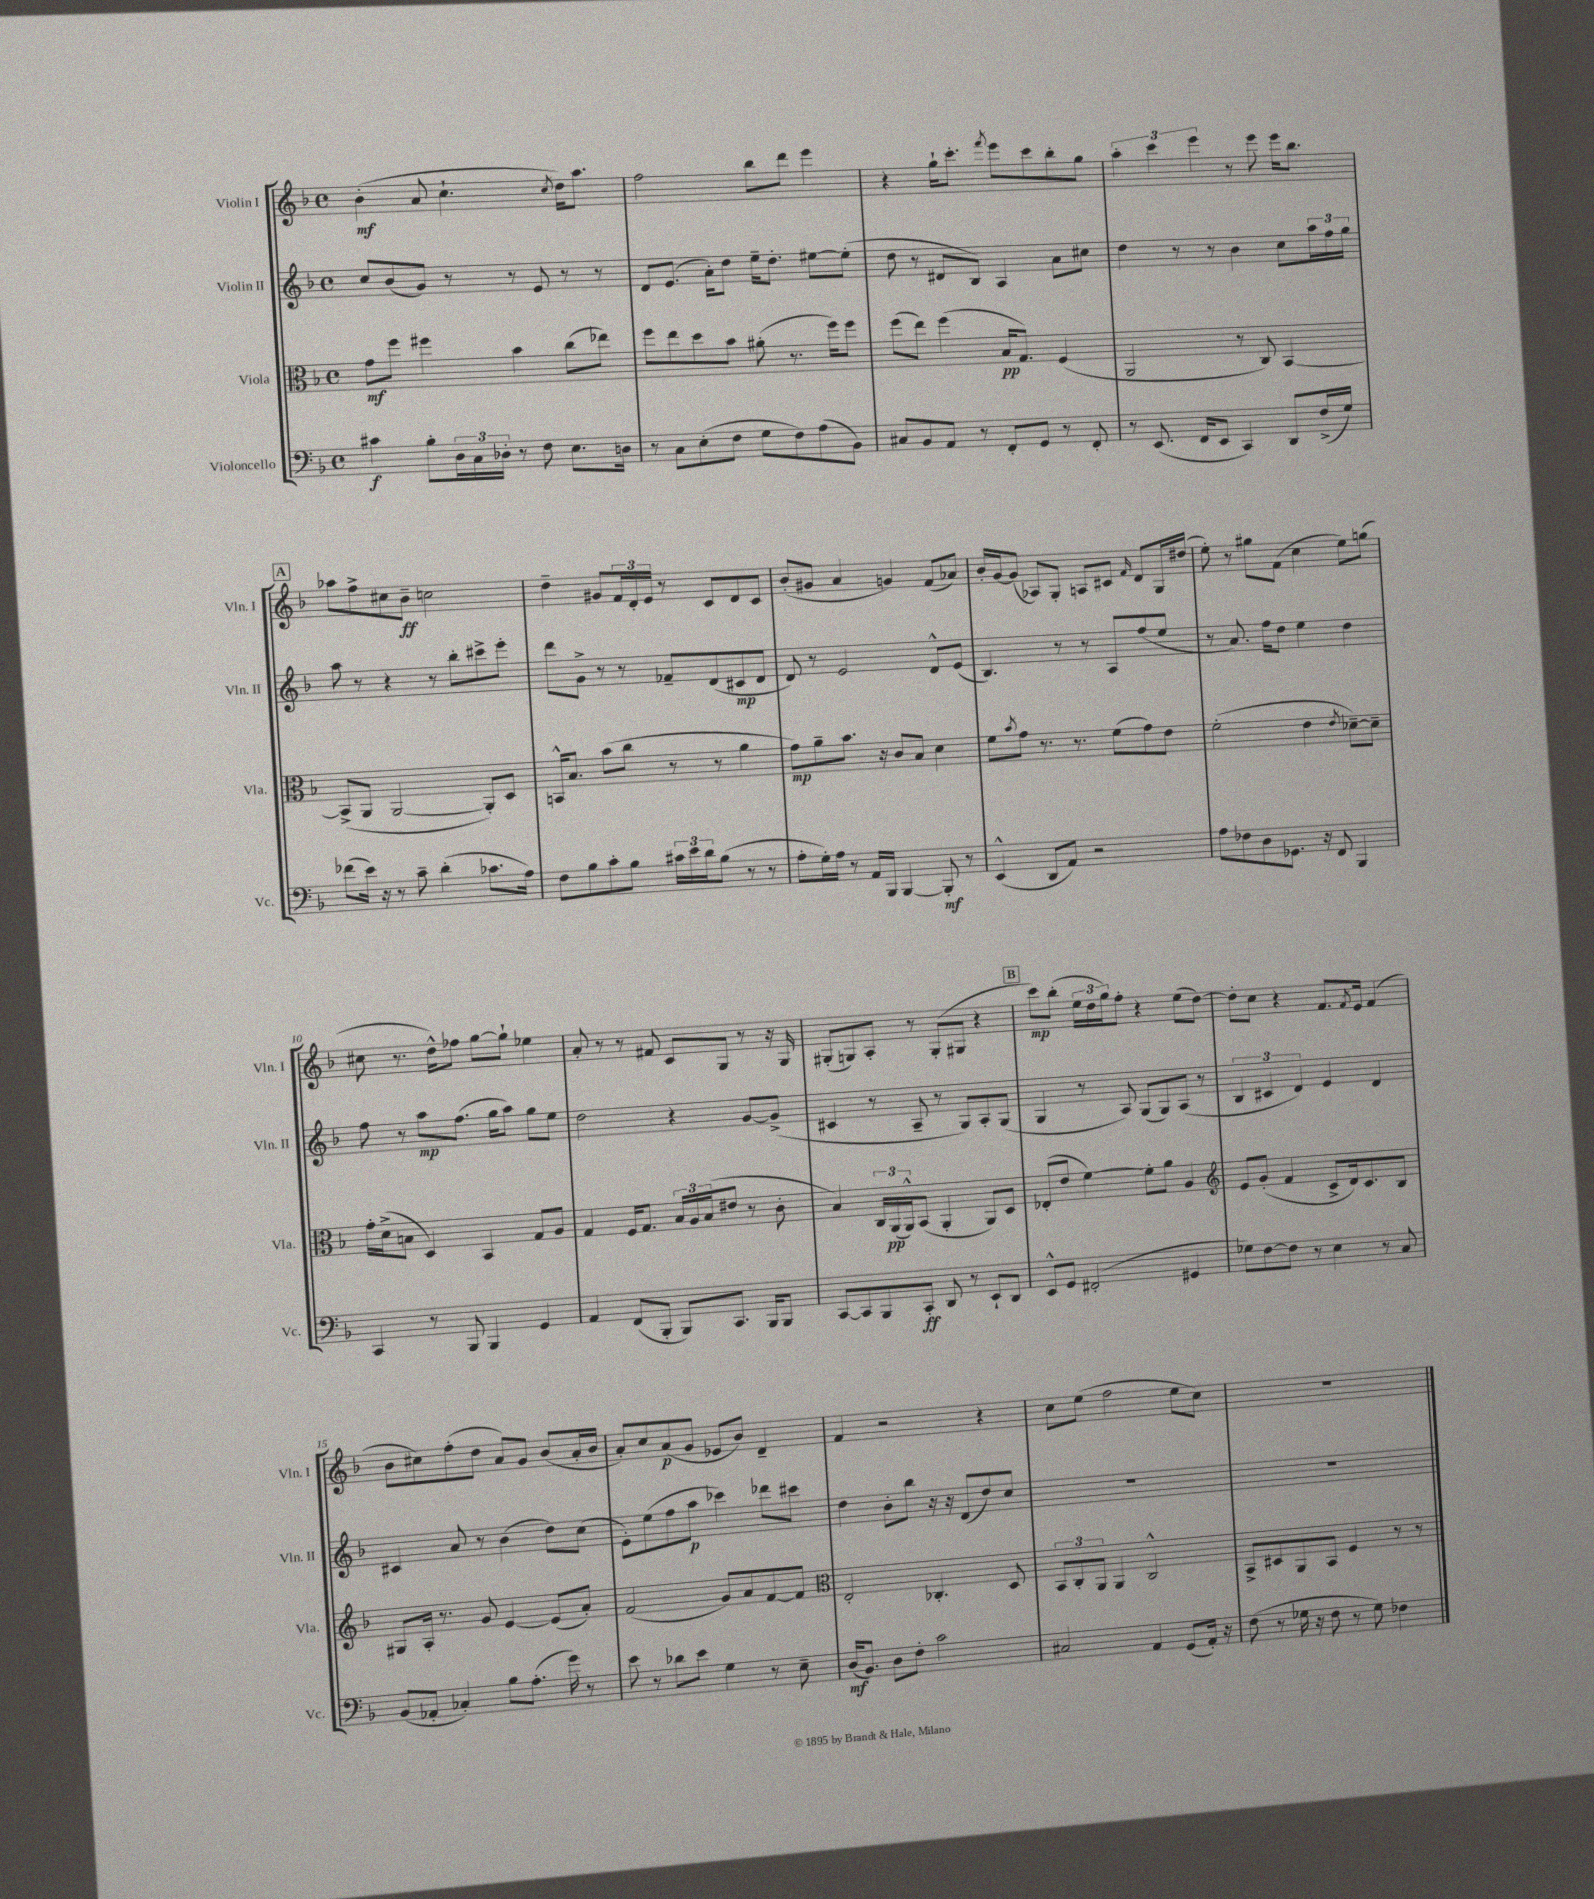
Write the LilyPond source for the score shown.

<<
\new StaffGroup <<
\new Staff = "s0" \with { instrumentName = "Violin I" shortInstrumentName = "Vln. I" } {
    \clef treble \key f \major \defaultTimeSignature \time 4/4
    bes'4-.\mf( a'8 c''4.-! \acciaccatura { c''8 } d''16) a''8. |
    f''2 bes''8 d'''8 e'''4 |
    r4 g''16-! c'''8.-. \acciaccatura { f'''8 } e'''8 c'''8 bes''8-. g''8 |
    \tuplet 3/2 { a''4-. c'''4 e'''4 } r8 e'''8 e'''16 bes''8. |
    \mark \markup { \box "A" } aes''8 f''8-> cis''8 bes'8--\ff c''2 |
    d''4-- gis'8 \tuplet 3/2 { f'16 d'16-. e'16 } r8 c'8 d'8 c'8 |
    bes'8-.( gis'8 a'4 g'4) f'8( aes'8) |
    bes'16-. g'16~ g'8( aes8) g8-. a8 cis'8 \grace { f'16 } d'8 g16 dis''16( |
    e''8-.) r8 gis''8 f'8( c''4 e''8) g''8( |
    cis''8 r8. d''16-^) fes''8 g''8~ g''8-! ees''4 |
    a'8-. r8 r8 fis'8 c'8 g8 r8 r16 g16 |
    gis8-.( g8) a8-. r8 g8-.( gis8 r4 |
    \mark \markup { \box "B" } c'''8\mp) bes''8-.( \tuplet 3/2 { e''16 d''16 g''16) } f''8-. r4 e''8( d''8~) |
    d''8-. c''8 r4 f'8. \acciaccatura { f'8 } e'16 f'4( |
    bes'8 cis''8) f''8-.( d''8 a'8) g'8 bes'8( a'16-. bes'16 |
    a'8-.) c''8 a'8\p( g'8 ees'8 bes'8) d'4-- |
    f'4 r2 r4 |
    c''8 e''8( f''2 e''8 c''8) |
    R1 \bar "|." |
}
\new Staff = "s1" \with { instrumentName = "Violin II" shortInstrumentName = "Vln. II" } {
    \clef treble \key f \major \defaultTimeSignature \time 4/4
    c''8 bes'8( g'8) r8 r8 e'8 r8 r8 |
    d'8 e'8.( a'16-.) d''8 e''16-- d''8.-. eis''8~ eis''8-.( |
    d''8 r8 dis'8 bes8) a4 a'8 cis''8 |
    d''4 r8 r8 bes'4 c''8 \tuplet 3/2 { a''16 f''16 g''16 } |
    \mark \markup { \box "A" } a''8 r8 r4 r8 bes''8-. cis'''8-> e'''8-. |
    d'''8 g'8-> r8 r8 fes'8-- d'8( cis'8\mp d'8 |
    d'8) r8 e'2 d'8-^ e'8( |
    bes4.) r8 r8 a8 f''8( e''8 |
    r8 a'8.) f''16 d''8 e''4 d''4 |
    f''8 r8 a''8\mp f''8.( g''16 a''8) g''8 e''8 |
    d''2 r4 g'8~ g'8->( |
    cis'4 r8 a8-- r8 g8) a8-. g8( |
    \mark \markup { \box "B" } g4 r8 a8) g8( g8) a8( r8 |
    \tuplet 3/2 { bes4 cis'4 d'4) } e'4 d'4 |
    cis'4 a'8 r8 bes'4( d''8) c''8( |
    e'8-.) e''8( f''8 a''8\p ces'''4) des'''8 cis'''8 |
    d''4 bes'8-. bes''8 r16 r16 d'8( d''8) c''8 |
    R1 |
    R1 \bar "|." |
}
\new Staff = "s2" \with { instrumentName = "Viola" shortInstrumentName = "Vla." } {
    \clef alto \key f \major \defaultTimeSignature \time 4/4
    g'8\mf f''8 fis''4 bes'4 c''8( ees''8) |
    f''8 e''8 d''8 bes'8 ais'8-.( r8. f''16) f''8 |
    f''8( e''8) f''4( bes16\pp g8.) f4( |
    a,2 r8 c8) bes,4~ |
    \mark \markup { \box "A" } bes,8->( a,8 a,2~ a,8-.) d8 |
    b,16-^ bes8. bes'8( c''8 r8 r8 a'4 |
    g'8\mp) a'8-- bes'8. r16 c'8 bes8 d'4 |
    f'8 \acciaccatura { bes'8 } g'8 r8. r8. f'8( g'8) e'8 |
    f'2-.( e'4 \acciaccatura { e'8 } des'8~--) des'8-- |
    g'16-. d'16->( b8 d4) bes,4 g8 a8 |
    g4 f16 g8. \tuplet 3/2 { bes16 a16 bes16( } eis'8 r8 c'8-. |
    bes4) \tuplet 3/2 { c16 a,16\pp( a,16-^) } bes,8( a,4-. a,8) d8 |
    \mark \markup { \box "B" } ees8-.( e'8 f'4~) f'8-. a'8 a4 |
    \clef treble e'8 g'8-.( f'4 c'8-> d'16) c'8. bes8 |
    gis8 a16-. r8. g'8 e'4~ e'8( a'8-.) |
    f'2( g'8) a'8 f'8~ f'8 |
    \clef alto e2-. ces4.-. d8 |
    \tuplet 3/2 { bes,8 c8-. a,8 } a,4 c2-^ |
    bes,8-> dis8 a,8 bes,8 f4 r8 r8 \bar "|." |
}
\new Staff = "s3" \with { instrumentName = "Violoncello" shortInstrumentName = "Vc." } {
    \clef bass \key f \major \defaultTimeSignature \time 4/4
    cis'4\f bes8-. \tuplet 3/2 { d16 c16 des16-. } r8 f8 e8. d16 |
    r8 c8 e8-.( f8 g8 f8) a8( bes,8) |
    cis8 bes,8 a,8 r8 f,8-. g,8 r8 f,8-. |
    r8 e,8.( f,16 e,8 c,4) d,8 f16->( g16) |
    \mark \markup { \box "A" } fes'8( e'16) r16 r8 c'8-- d'4-.( ces'8. a16) |
    f8 bes8 c'8-. bes8 \tuplet 3/2 { cis'16 e'16 d'16 } bes8( r8 r8 |
    a8-. g16-.) a16 r8 a,16 bes,,16 bes,,4~ bes,,8-.\mf r8 |
    e,4-^( d,8 a,8) r2 |
    a8 fes8 d8 ges,8. r16 f,8 bes,,4 |
    c,4 r8 bes,,8 bes,,4 g,4 |
    a,4 f,8( bes,,8-. bes,,8) c,8. bes,,16 bes,,8 |
    c,8~ c,8 bes,,8 c,8-.\ff d,8 r8 e,8-! d,8 |
    \mark \markup { \box "B" } e,8-^ g,8 fis,2-.( gis,4 |
    ges8) f8~ f8 r8 e4 r8 c8 |
    bes,8( aes,8-. ces4-.) bes8 a8.-.( g'16) r8 |
    e'8 r8 des'8 e'8 g4 r8 e8-- |
    d16\mf( bes,8.) d8 f8-. c'2 |
    cis2 a,4 g,8( a,16-.) r16 |
    f8( r8 ges16 r16 f8 r8 ges8) fes4 \bar "|." |
}
>>
>>
